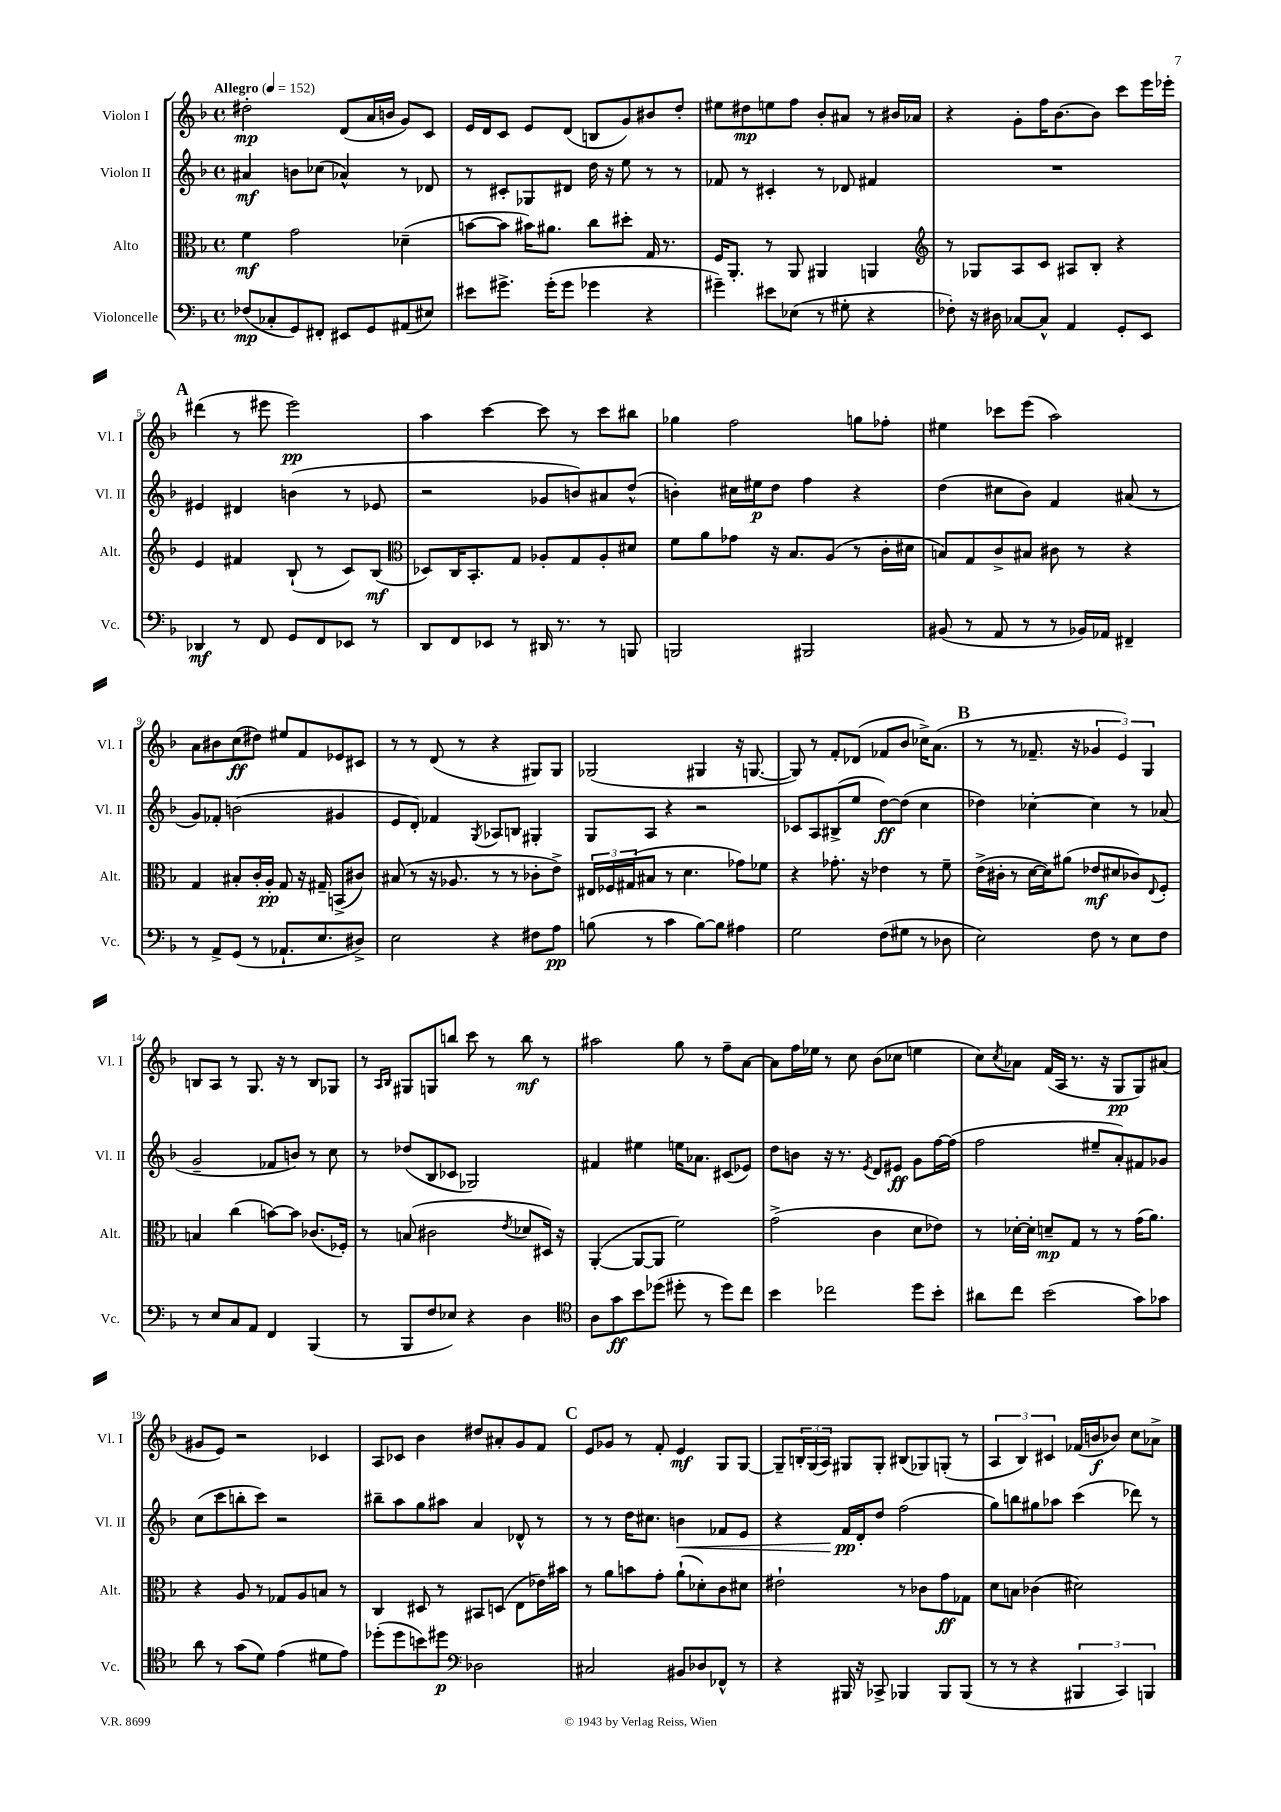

**kern	**dynam	**kern	**dynam	**kern	**dynam	**kern	**dynam
*part4	*part4	*part3	*part3	*part2	*part2	*part1	*part1
*staff4	*staff4	*staff3	*staff3	*staff2	*staff2	*staff1	*staff1
*I"Violoncelle	*	*I"Alto	*	*I"Violon II	*	*I"Violon I	*
*I'Vc.	*	*I'Alt.	*	*I'Vl. II	*	*I'Vl. I	*
*clefF4	*	*clefC3	*	*clefG2	*	*clefG2	*
*k[b-]	*	*k[b-]	*	*k[b-]	*	*k[b-]	*
*M4/4	*	*M4/4	*	*M4/4	*	*M4/4	*
*met(c)	*	*met(c)	*	*met(c)	*	*met(c)	*
*MM152	*	*MM152	*	*MM152	*	*MM152	*
=1	=1	=1	=1	=1	=1	=1	=1
!	!	!	!	!	!	!LO:TX:a:B:t=Allegro	!
(8F-X/L	mp	4f\	mf	4a#X/	mf	2dd#X'\	mp
8C-X'/	.	.	.	.	.	.	.
8GG/)	.	2g\	.	8bn\L	.	.	.
8FF#X'/J	.	.	.	(8cc-X\J	.	.	.
8EE#X/L	.	.	.	4a-X^^/)	.	(8d/L	.
8GG/	.	.	.	.	.	16a/L	.
.	.	.	.	.	.	16bn/JJ	.
(8AA#X/	.	(4d-X~\	.	8r	.	8g/L)	.
8E#X/J)	.	.	.	8d-X/	.	8c/J	.
=2	=2	=2	=2	=2	=2	=2	=2
8e#X\L	.	[8bn\L	.	8r	.	16e/LL	.
.	.	.	.	.	.	16d/J	.
8.g#X^\J	.	8b\J]	.	8c#X'/L	.	8c/J	.
.	.	16b#X\KL)	.	8G-X/	.	8e/L	.
(16g#'\KL	.	8.a#X\J	.	.	.	.	.
8g#\J	.	.	.	8d#X/J	.	(8d/J	.
4g-X\	.	8cc\L	.	16dd\	.	8Bn/L	.
.	.	.	.	16r	.	.	.
.	.	8dd#X'\J	.	8ee\	.	8g/)	.
4r	.	16G/	.	8r	.	8b#X/	.
.	.	8.r	.	.	.	.	.
.	.	.	.	8r	.	8dd'/J	.
=3	=3	=3	=3	=3	=3	=3	=3
4g#X~\)	.	16F/KL	.	8f-X/	.	8ee#X\L	.
.	.	8.AA'/J	.	.	.	.	.
.	.	.	.	8r	.	8dd#X\	mp
8e#X\L	.	8r	.	4c#X'/	.	8een\	.
(8E-X\J	.	8AA/	.	.	.	8ff\J	.
8r	.	4AA#X/	.	8r	.	8b-'/L	.
8G#X'\	.	.	.	8d-X/	.	8a#X/J	.
4r	.	4AAn/	.	4f#X/	.	8r	.
.	.	.	.	.	.	16b#X/LL	.
.	.	.	.	.	.	16a-X/JJ	.
=4	=4	=4	=4	=4	=4	=4	=4
*	*	*clefG2	*	*	*	*	*
8F-X'\)	.	8r	.	1r	.	4r	.
16r	.	8G-X/L	.	.	.	.	.
16D#X\	.	.	.	.	.	.	.
[8C-X/L	.	8A/	.	.	.	8g'\L	.
8C-^^/J]	.	8c/J	.	.	.	16ff\K	.
.	.	.	.	.	.	[8.b-\	.
4AA/	.	8A#X/L	.	.	.	.	.
.	.	8B-'/J	.	.	.	8b-\J]	.
8GG'/L	.	4r	.	.	.	8ccc\L	.
8EE/J	.	.	.	.	.	16eee\L	.
.	.	.	.	.	.	16eee-X'\JJ	.
!!LO:LB:g=z
!!LO:REH:place=s1:t=A
=5	=5	=5	=5	=5	=5	=5	=5
4DD-X/	mf	4e/	.	4e#X/	.	(4ddd#X\	.
8r	.	4f#X/	.	4d#X/	.	8r	.
8FF/	.	.	.	.	.	8eee#X\	.
8GG/L	.	(8B-`/	.	(4bn\	.	2eee#\)	pp
8FF/	.	8r	.	.	.	.	.
8EE-X/J	.	8c/L)	.	8r	.	.	.
8r	.	(8B-/J	mf	8e-X/	.	.	.
=6	=6	=6	=6	=6	=6	=6	=6
*	*	*clefC3	*	*	*	*	*
8DD/L	.	8D-X/L)	.	2r	.	4aa\	.
8FF/	.	16C/K	.	.	.	.	.
.	.	8.BB-'/	.	.	.	.	.
8EE-X/J	.	.	.	.	.	[4ccc\	.
8r	.	8G/J	.	.	.	.	.
16DD#X/	.	8A-X'/L	.	8g-X/L	.	8ccc\]	.
8.r	.	.	.	.	.	.	.
.	.	8G/	.	8bn/)	.	8r	.
8r	.	8A-'/	.	8a#X/	.	8ccc\L	.
8BBBn/	.	8d#X/J	.	(8dd^^/J	.	8bb#X\J	.
=7	=7	=7	=7	=7	=7	=7	=7
2BBBn/	.	8f\L	.	4bn'\)	.	4gg-X\	.
.	.	8a\	.	.	.	.	.
.	.	8g-X\J	.	16cc#X\LL	.	2ff\	.
.	.	.	.	16ee#X\J	p	.	.
.	.	16r	.	8dd\J	.	.	.
.	.	8.B-/L	.	.	.	.	.
2BBB#X/	.	.	.	4ff\	.	.	.
.	.	(8A/J	.	.	.	.	.
.	.	8r	.	4r	.	8ggn\L	.
.	.	16c'\LL	.	.	.	8ff-X'\J	.
.	.	16d#X\JJ	.	.	.	.	.
=8	=8	=8	=8	=8	=8	=8	=8
(8BB#X/	.	8Bn/L)	.	(4dd\	.	4ee#X\	.
8r	.	8G/	.	.	.	.	.
8AA/	.	8c^/	.	8cc#X\L	.	8ccc-X\L	.
8r	.	8B#X/J	.	8b-\J)	.	(8eee\J	.
8r	.	8c#X\	.	4f/	.	2aa\)	.
16BB-X/LL)	.	8r	.	.	.	.	.
16AA-X/JJ	.	.	.	.	.	.	.
4FF#X~/	.	4r	.	(8a#X/	.	.	.
.	.	.	.	8r	.	.	.
!!LO:LB:g=z
=9	=9	=9	=9	=9	=9	=9	=9
8r	.	4G/	.	8g/L)	.	8a\L	.
8AA^/L	.	.	.	8f-X'/J	.	8b#X\	.
(8GG/J	.	8B#X'/L	.	(2bn\	.	(8cc\	ff
8r	.	16c'/L	.	.	.	8dd#X\J)	.
.	.	16A'/JJ	pp	.	.	.	.
8.AA-X`/L	.	8G/	.	.	.	8ee#X/L	.
.	.	16r	.	.	.	8f/	.
8.E/	.	16G#X~/	.	.	.	.	.
.	.	(8BBn^/L	.	4g#X/	.	8e-X/	.
8D#X^/J)	.	8c#X/J)	.	.	.	8c#X/J	.
=10	=10	=10	=10	=10	=10	=10	=10
2E\	.	(8B#X/	.	8e/L	.	8r	.
.	.	8r	.	8d'/J)	.	8r	.
.	.	16r	.	4f-X/	.	(8d/	.
.	.	8.A-X/	.	.	.	.	.
.	.	.	.	.	.	8r	.
.	.	.	.	8qG/	.	.	.
4r	.	8r	.	8A-X/L	.	4r	.
.	.	8r	.	8Bn/J	.	.	.
8F#X\L	.	8c-X'\L	.	4G#X'/	.	8G#X/L)	.
8A\J	pp	8e^\J)	.	.	.	8G#/J	.
=11	=11	=11	=11	=11	=11	=11	=11
(8Bn\	.	24E#X/LL	.	8G/L	.	(2G-X/	.
.	.	24F-X/	.	.	.	.	.
.	.	(24G#X/J	.	.	.	.	.
8r	.	8B#X/J	.	8A/J	.	.	.
4c\	.	8r	.	4r	.	.	.
.	.	4.d\	.	.	.	.	.
[8B\L)	.	.	.	2r	.	4G#X/	.
8B\J]	.	.	.	.	.	.	.
4A#X\	.	8g-X\L)	.	.	.	16r	.
.	.	.	.	.	.	[8.Gn/	.
.	.	8f-X\J	.	.	.	.	.
=12	=12	=12	=12	=12	=12	=12	=12
2G\	.	4r	.	8c-X/L	.	8G/])	.
.	.	.	.	8A/	.	8r	.
.	.	8.g-X'\	.	(8B#X^/	.	8f'/L	.
.	.	.	.	8ee/J	.	(8d-X/J	.
.	.	16r	.	.	.	.	.
(8F\L	.	4e-X\	.	[8dd\L)	ff	8f-X/L	.
8G#X\J	.	.	.	(8dd\J]	.	8b-/J	.
8r	.	8r	.	4cc\	.	16cc-X^\KL)	.
.	.	.	.	.	.	(8.a\J	.
8D-X\	.	8f~\	.	.	.	.	.
!!LO:REH:place=s1:t=B
=13	=13	=13	=13	=13	=13	=13	=13
2E\)	.	(16e^\LL	.	4dd-X\)	.	8r	.
.	.	16c#X'\JJ	.	.	.	.	.
.	.	8r	.	.	.	8r	.
.	.	[16d\LL	.	[4cc-X'\	.	8.f-X~/	.
.	.	16d\J])	.	.	.	.	.
.	.	(8a#X\J	.	.	.	.	.
.	.	.	.	.	.	16r	.
8F\	.	8e-X/L	mf	4cc-\]	.	6g-X/	.
8r	.	8d#X/	.	.	.	.	.
.	.	.	.	.	.	6e/)	.
8E\L	.	8c-X/)	.	8r	.	.	.
.	.	.	.	.	.	6G/	.
.	.	8qqE/	.	.	.	.	.
8F\J	.	8F'/J	.	(8a-X/	.	.	.
!!LO:LB:g=z
=14	=14	=14	=14	=14	=14	=14	=14
8r	.	4Bn/	.	2g~/	.	8Bn/L	.
8E/L	.	.	.	.	.	8A/J	.
8C/	.	(4cc\	.	.	.	8r	.
8AA/J	.	.	.	.	.	8.G/	.
4FF/	.	[8bn\L)	.	8f-X/L	.	.	.
.	.	.	.	.	.	16r	.
.	.	8b\J]	.	8bn/J)	.	8r	.
(4BBB-/	.	(8.c-X/L	.	8r	.	8B/L	.
.	.	.	.	8cc\	.	8G-X/J	.
.	.	16F-X'/Jk)	.	.	.	.	.
=15	=15	=15	=15	=15	=15	=15	=15
8r	.	8r	.	8r	.	8r	.
.	.	.	.	.	.	16qqA/LL	.
.	.	.	.	.	.	16qqB-/JJ	.
8BBB-/L	.	(8Bn/	.	(8dd-X/L	.	8G#X/L	.
8F/	.	2c#X\	.	8B-/	.	8Gn/	.
8E-X/J)	.	.	.	8c-X/J	.	8bbn/J	.
4r	.	.	.	2G-X/)	.	8ccc\	.
.	.	.	.	.	.	8r	.
.	.	8qe/	.	.	.	.	.
4D\	.	8d-X/L	.	.	.	8bb\	mf
.	.	16D#X/Jk)	.	.	.	8r	.
.	.	16r	.	.	.	.	.
=16	=16	=16	=16	=16	=16	=16	=16
*clefC4	*	*	*	*	*	*	*
8A\L	.	([4AA'/	.	4f#X/	.	2aa#X\	.
8g\	ff	.	.	.	.	.	.
8b-\	.	8AA/L_	.	4ee#X\	.	.	.
(8dd-X\J	.	8AA/J]	.	.	.	.	.
8dd#X'\	.	2f\)	.	16een\KL	.	8gg\	.
.	.	.	.	8.a-X\J	.	.	.
8r	.	.	.	.	.	8r	.
8dd#\L)	.	.	.	(8c#X/L	.	8ff~\L	.
8cc\J	.	.	.	8e-X/J)	.	[8a\J	.
=17	=17	=17	=17	=17	=17	=17	=17
4b-\	.	(2g^\	.	8dd\L	.	8a\L]	.
.	.	.	.	8bn\J	.	16ff\L	.
.	.	.	.	.	.	16ee-X\JJ	.
2cc-X\	.	.	.	16r	.	8r	.
.	.	.	.	8.r	.	.	.
.	.	.	.	.	.	8cc\	.
.	.	.	.	8qe/	.	.	.
.	.	4c\	.	8d/L	.	(8b-\L	.
.	.	.	.	8e#X/J	ff	8cc-X\J	.
8dd\L	.	8d\L	.	8g\L	.	4een\	.
8b-'\J	.	8e-X\J)	.	[16ff\L	.	.	.
.	.	.	.	(16ff\JJ]	.	.	.
=18	=18	=18	=18	=18	=18	=18	=18
8a#X\L	.	8r	.	2ff\	.	8cc\L)	.
.	.	.	.	.	.	8qcc/	.
8cc\J	.	[16d-X'\LL	.	.	.	8a-X\J	.
.	.	16d-'\JJ]	.	.	.	.	.
(2b-\	.	8dn~/L	mp	.	.	(16f/LL	.
.	.	.	.	.	.	16A/JJ	.
.	.	8G/J	.	.	.	8.r	.
.	.	8r	.	8ee#X~/L	.	.	.
.	.	.	.	.	.	16r	.
.	.	8r	.	8a'/)	.	8G/L	pp
8g\L)	.	(16g\KL	.	8f#X/	.	8G/)	.
.	.	8.a\J)	.	.	.	.	.
8g-X\J	.	.	.	8g-X/J	.	(8a#X/J	.
!!LO:LB:g=z
=19	=19	=19	=19	=19	=19	=19	=19
8a\	.	4r	.	(8cc\L	.	8g#X/L	.
8r	.	.	.	8ccc\	.	8e/J)	.
(8g\L	.	8A/	.	8bbn'\	.	2r	.
8d\J)	.	8r	.	8ccc\J)	.	.	.
(4e\	.	8G-X/L	.	2r	.	.	.
.	.	8A/	.	.	.	.	.
8d#X\L	.	8Bn/J	.	.	.	4c-X/	.
8e\J)	.	8r	.	.	.	.	.
=20	=20	=20	=20	=20	=20	=20	=20
(8dd-X'\L	.	4C/	.	8bb#X~\L	.	8A/L	.
8dd-\	.	.	.	8aa\	.	8c-X/J	.
8bn\)	.	8D#X/	.	8gg\	.	4b-\	.
8dd#X\J	p	8r	.	8aa#X\J	.	.	.
*clefF4	*	*	*	*	*	*	*
2D-X\	.	8BB#X/L	.	4a/	.	8dd#X/L	.
.	.	(8Dn/J	.	.	.	8a#X'/	.
.	.	8E\L	.	8d-X^^/	.	8g/	.
.	.	16e-X\L)	.	8r	.	8f/J	.
.	.	16b#X\JJ	.	.	.	.	.
!!LO:REH:place=s1:t=C
=21	=21	=21	=21	=21	=21	=21	=21
2C#X/	.	8r	.	8r	.	8e/L	.
.	.	8a\L	.	8r	.	8g-X/J	.
.	.	8bn\	.	16dd\KL	.	8r	.
.	.	.	.	8.cc#X\J	.	.	.
.	.	8g'\J	.	.	.	8f'/	.
!	!	!	!	!	!LO:HP:b	!	!
8BB#X/L	.	(8a`\L	.	4bn\	<	4e/	mf
8D-X/	.	8d-X'\)	.	.	.	.	.
8FF-X^^/J	.	8c\	.	8f-X/L	.	8G/L	.
8r	.	8d#X\J	.	8e/J	.	[8G/J	.
=22	=22	=22	=22	=22	=22	=22	=22
4r	.	2e#X`\	.	4r	.	8G~/L]	.
.	.	.	.	.	.	24Bn'/L	.
.	.	.	.	.	.	(24G/	.
.	.	.	.	.	.	24A/JJ)	.
16BBB#X/	.	.	.	16f/LL	pp	8G#X/L	.
16r	.	.	.	16d'/J	[	.	.
8CC-X^/	.	.	.	8dd/J	.	8G#'/J	.
4BBB-X/	.	8r	.	(2ff\	.	(8B#X/L	.
.	.	8c-X\L	.	.	.	8G-X/)	.
8BBB-/L	.	8g\	ff	.	.	(8Gn'/J	.
(8BBB-/J	.	8G-X\J	.	.	.	8r	.
=23	=23	=23	=23	=23	=23	=23	=23
8r	.	8d\L	.	8gg\L)	.	6A/	.
8r	.	8Bn\J	.	8bbn\	.	.	.
.	.	.	.	.	.	6B-/)	.
4r	.	(4c-X\	.	8gg#X\	.	.	.
.	.	.	.	.	.	6c#X/	.
.	.	.	.	8aa-X\J	.	.	.
6BBB#X/	.	2d#X\)	.	(4ccc\	.	(16f-X/LL	.
.	.	.	.	.	.	16bn/J	f
.	.	.	.	.	.	8b-X/J)	.
6CC/)	.	.	.	.	.	.	.
.	.	.	.	8ddd-X\)	.	8cc\L	.
6BBBn/	.	.	.	.	.	.	.
.	.	.	.	8r	.	8a-X^\J	.
==	==	==	==	==	==	==	==
*-	*-	*-	*-	*-	*-	*-	*-
